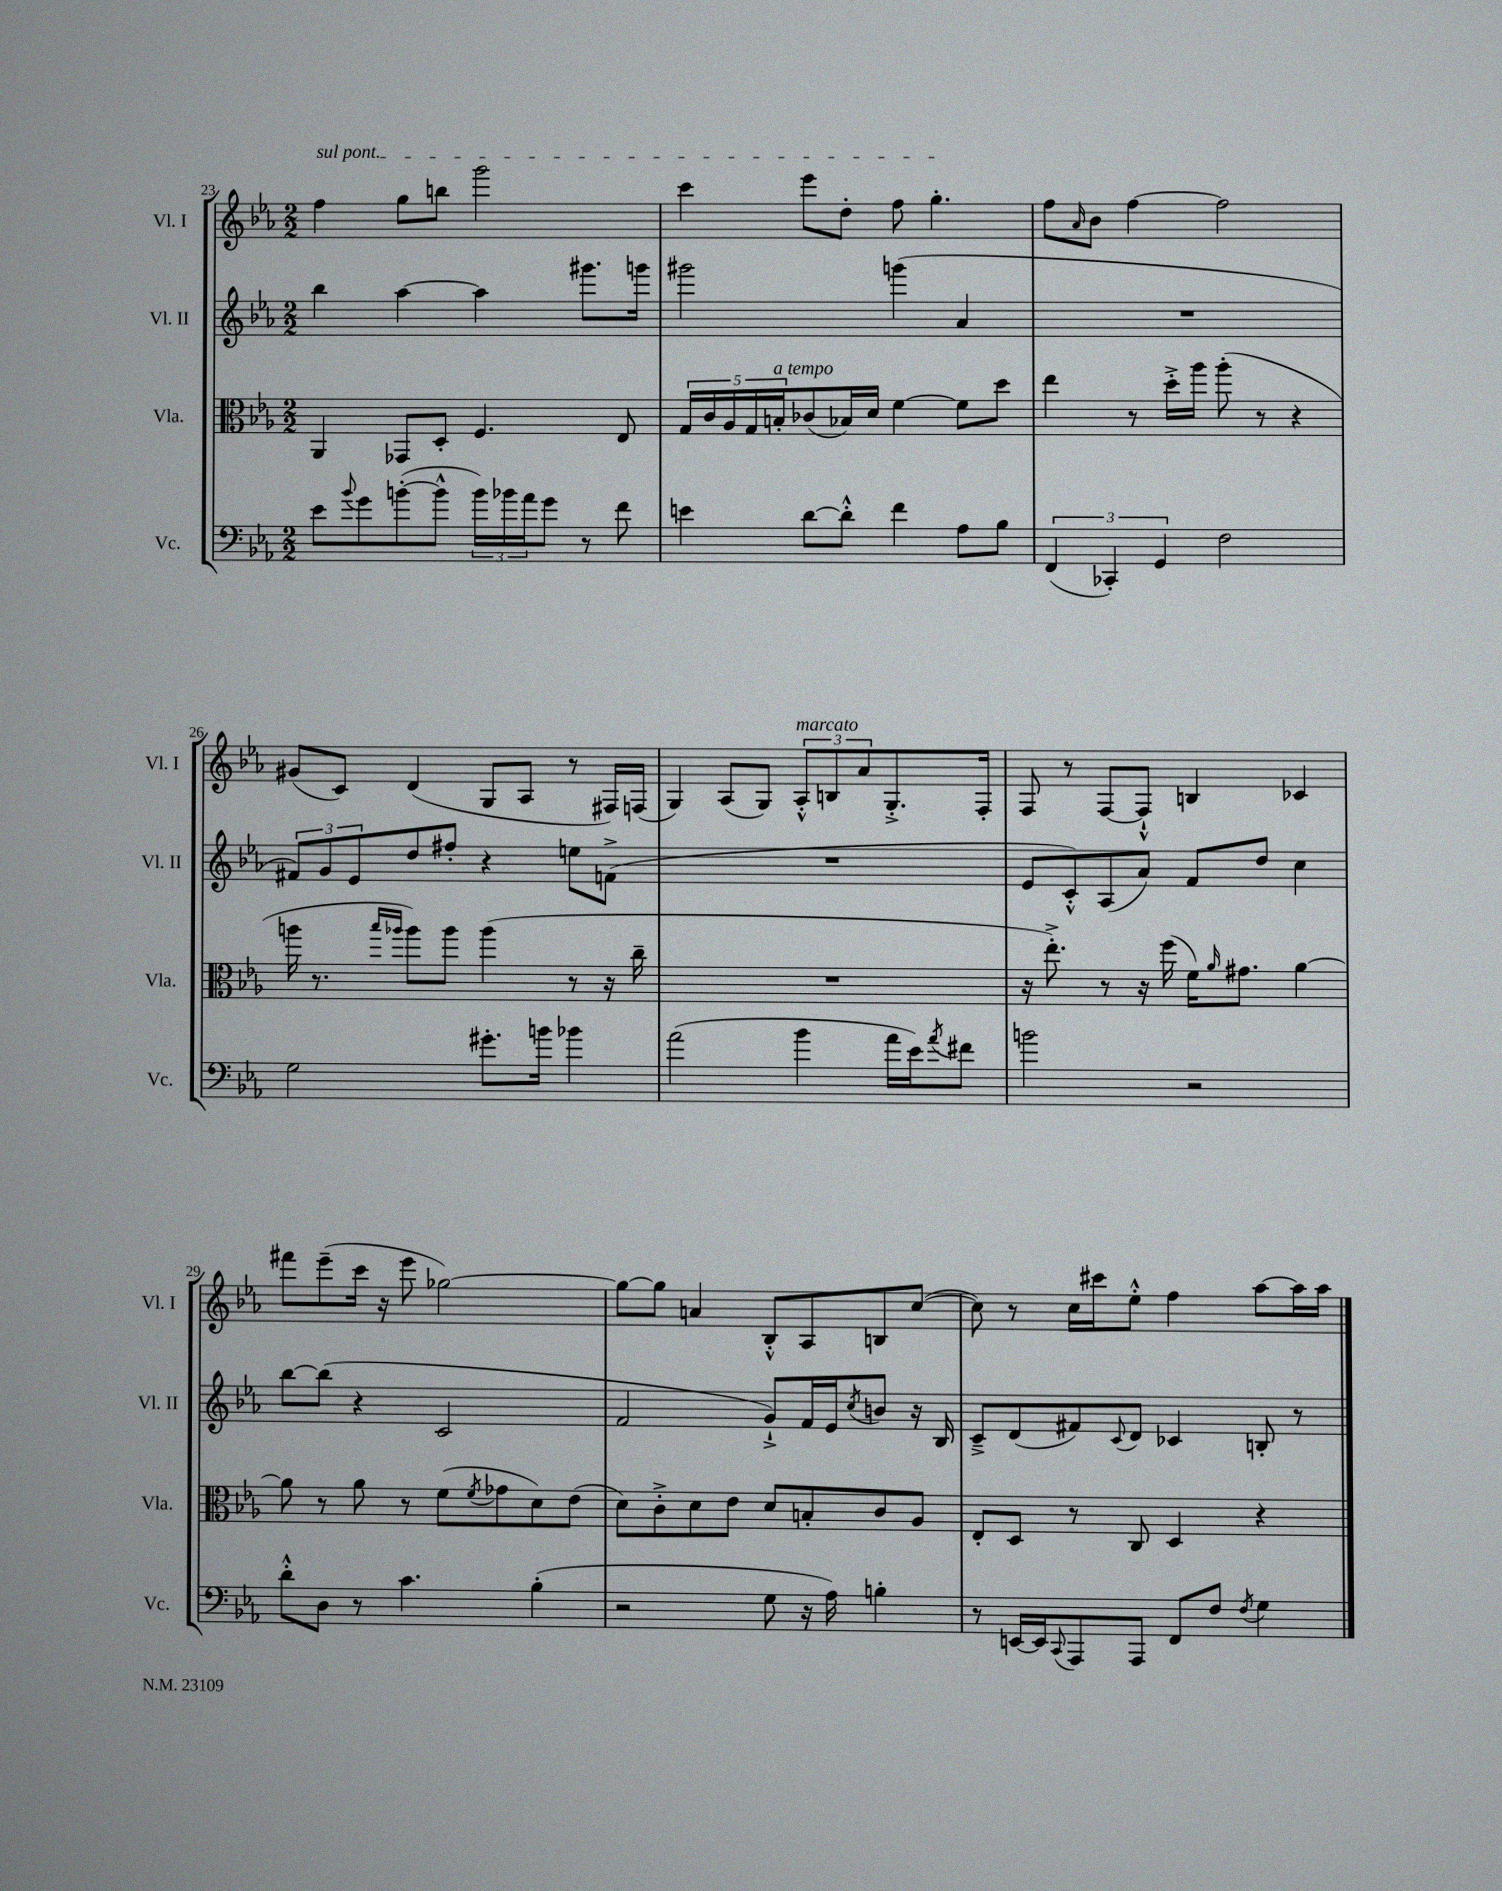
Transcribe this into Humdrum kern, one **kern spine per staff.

**kern	**kern	**kern	**kern
*staff4	*staff3	*staff2	*staff1
*clefF4	*clefC3	*clefG2	*clefG2
*k[b-e-a-]	*k[b-e-a-]	*k[b-e-a-]	*k[b-e-a-]
*M2/2	*M2/2	*M2/2	*M2/2
8e-\L	4AA-/	4bb-\	4ff\
8qqb-/	.	.	.
8g\	.	.	.
([8b'\	8GG-/L	[4aa-\	8gg\L
8b^^\]J	8D'/J	.	8bb\J
24b\LL)	4.F/	4aa-\]	2ggg\
24b-\	.	.	.
24a-\J	.	.	.
8g\J	.	.	.
8r	.	8.ggg#\L	.
8f\	8E-/	.	.
.	.	16ggg\Jk	.
=	=	=	=
4e\	20G/LL	2ggg#\	4ccc\
.	20c/	.	.
.	20A-/	.	.
.	20G/	.	.
.	20B'/J	.	.
[8d\L	(8c-/	.	8eee-\L
8d'^^\]J	16B-/L)	.	8dd'\J
.	16d/JJ	.	.
4f\	[4f\	(4ggg\	8ff\
.	.	.	4.gg'\
8A-\L	8f\]L	4a-/	.
8B-\J	8dd\J	.	.
=	=	=	=
(6FF/	4ee-\	1r	8ff\L
.	.	.	16qqa-/
.	.	.	8b-\J
6CC-'/)	.	.	.
.	8r	.	[4ff\
6GG/	.	.	.
.	16dd'^\LL	.	.
.	16aa-\JJ	.	.
2F\	(8aa-'\	.	2ff\]
.	8r	.	.
.	4r	.	.
=	=	=	=
2G\	16aa\	12f#/L)	(8g#/L
.	8.r	.	.
.	.	12g/	.
.	.	.	8c/J)
.	.	12e-/	.
.	16qqbb-/LL	.	.
.	16qqaa-/JJ	.	.
.	8aa-\L)	8dd/	(4d/
.	8aa-\J	8ff#'/J	.
8.g#'\L	(4aa-\	4r	8G/L
.	.	.	8A-/J
16b\Jk	.	.	.
4b-\	8r	8ee\L	8r
.	16r	(8f^\J	16F#/LL)
.	16cc~\	.	(16F/JJ
=	=	=	=
(2a-\	1r	1r	4G/)
.	.	.	(8A-/L
.	.	.	8G/J)
4b-\	.	.	12A-'^^/L
.	.	.	12B/
.	.	.	12a-/
16a-\LL	.	.	8.G'^/
16e-\J)	.	.	.
8qa-/	.	.	.
8f#\J	.	.	.
.	.	.	16F'/Jk
=	=	=	=
2b\	16r	8e-/L	8F/
.	8.ee-'^\)	.	.
.	.	8c'^^/)	8r
.	8r	(8A-/	[8F/L
.	16r	8a-/J)	8F`^^/]J
.	(16ff\	.	.
2r	16f\LK)	8f/L	4B/
.	16qqa-/	.	.
.	8.g#\J	.	.
.	.	8dd/J	.
.	[4a-\	4cc\	4c-/
=	=	=	=
8d'^^\L	8a-\]	[8bb-\L	8fff#\L
8D\J	8r	(8bb-\]J	(8eee-~\
8r	8a-\	4r	16ccc\Jk
.	.	.	16r
4.c\	8r	.	8eee-\
.	(8f\L	2c/	[2gg-\)
.	8qf/	.	.
.	8g-\	.	.
(4B-'\	8d\)	.	.
.	(8e-\J	.	.
=	=	=	=
2r	8d\L)	2f/	8gg-\_L
.	8c'^\	.	8gg-\]J
.	8d\	.	4a/
.	8e-\J	.	.
8G\	8d/L	8g`^/L)	8B-'^^/L
16r	8B'/	16f/L	8A-/
16A-\)	.	16e-/J	.
.	.	8qcc/	.
4B'\	8c/	8b/J	8B/
.	8A-/J	16r	([8cc/J
.	.	16B-/	.
=	=	=	=
8r	8E-'/L	8c~^/L	8cc\])
[16EE/LL	8D/J	(8d/	8r
16EE/]J	.	.	.
8qqCC/	.	.	.
8AAA-/	8r	8f#/)	16cc\LL
.	.	.	16ccc#\J
.	.	8qqc/	.
8AAA-/J	8C/	8d/J	8ee-'^^\J
8FF/L	4D/	4c-/	4ff\
8F/J	.	.	.
8qF/	.	.	.
4G\	4r	8B'/	[8aa-\L
.	.	8r	16aa-\]L
.	.	.	16aa-\JJ
==	==	==	==
*-	*-	*-	*-
